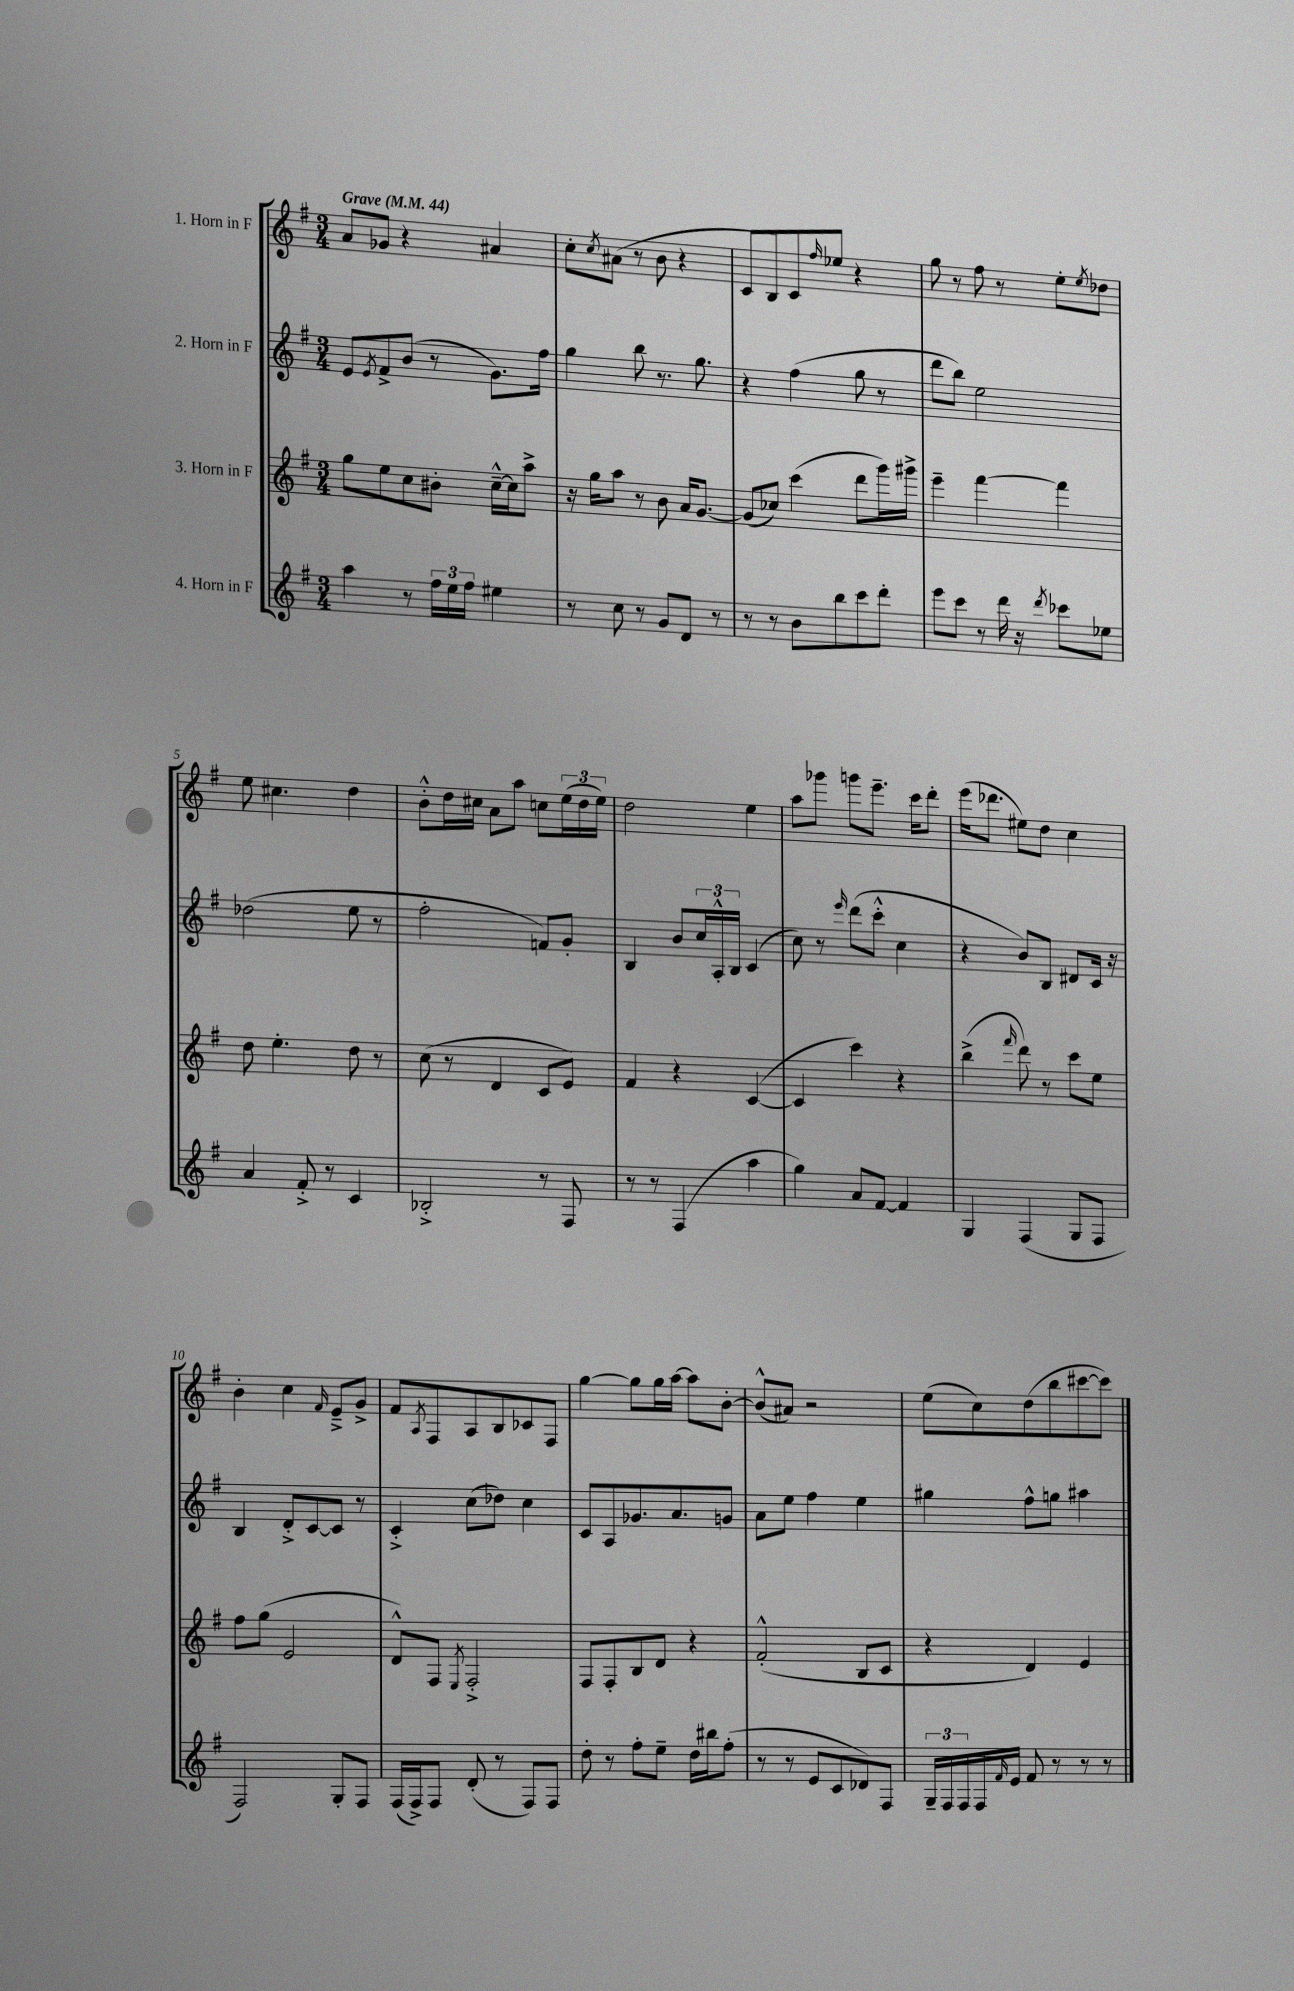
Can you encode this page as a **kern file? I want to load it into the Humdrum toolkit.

**kern	**kern	**kern	**kern
*staff4	*staff3	*staff2	*staff1
*clefG2	*clefG2	*clefG2	*clefG2
*k[f#]	*k[f#]	*k[f#]	*k[f#]
*M3/4	*M3/4	*M3/4	*M3/4
*MM44	*MM44	*MM44	*MM44
4aa\	8gg\L	8e/L	8a/L
.	.	8qe/	.
.	8ee\	8f#^/	8g-/J
8r	8cc\	(8b/J	4r
24ff#\LL	8b#'\J	8r	.
24ee\	.	.	.
24ff#\JJ	.	.	.
4ee#\	[16cc~^^\LL	8.g\L)	4a#/
.	16cc\]J	.	.
.	8aa^\J	.	.
.	.	16ff#\Jk	.
=	=	=	=
8r	16r	4gg\	8cc'\L
.	16gg\LK	.	.
.	.	.	8qcc/
8cc\	8aa\J	.	(8a#\J
8r	8r	8bb\	8r
8g/L	8b\	8.r	8b\
8d/J	16a/LK	.	4r
.	[8.g/J	8.gg\	.
8r	.	.	.
=	=	=	=
8r	(8g/]L	4r	8c/L
8r	8cc-/J)	.	8B/)
8b\L	(4ccc\	(4ff#\	8c/
.	.	.	16qqff#/
8bb\	.	.	8ee-/J
8ccc\	8ddd\L	8gg\	4r
8ddd'\J	16ggg\L)	8r	.
.	16ggg#^\JJ	.	.
=	=	=	=
8eee\L	4eee~\	8ddd\L	8gg\
8ccc\J	.	8bb\J)	8r
8r	[4fff#\	2ee\	8ff#\
16ddd\	.	.	8r
16r	.	.	.
8qddd/	.	.	.
8ccc-\L	4fff#\]	.	8ee'\L
.	.	.	8qee/
8ee-\J	.	.	8dd-\J
=	=	=	=
4a/	8dd\	(2dd-\	8ee\
.	4.ee'\	.	4.cc#\
8f#'^/	.	.	.
8r	.	.	.
4c/	8dd\	8ee\	4dd\
.	8r	8r	.
=	=	=	=
2B-'^/	(8cc\	2ff#'\	8b'^^\L
.	8r	.	16dd\L
.	.	.	16cc#\JJ
.	4d/	.	8a\L
.	.	.	8aa\J
8r	8c/L	8f/L)	8cc\L
8F#/	8e/J)	8g'/J	(24ee\L
.	.	.	24dd\
.	.	.	24ee\JJ)
=	=	=	=
8r	4f#/	4B/	2dd\
8r	.	.	.
(4F#/	4r	8b/L	.
.	.	24cc/L	.
.	.	24A'^^/	.
.	.	24B/JJ	.
4aa\	([4c/	(4c/	4ee\
=	=	=	=
4gg\)	4c/]	8cc\)	8aa\L
.	.	8r	8ggg-\J
.	.	16qqeee/	.
8a/L	4ccc\)	(8ddd\L	8ggg\L
[8f#/J	.	8ccc'^^\J	8.eee~\J
4f#/]	4r	4cc\	.
.	.	.	16ccc\LK
.	.	.	8ddd'\J
=	=	=	=
4G/	(4bb^\	4r	(16eee\LK
.	.	.	8.ddd-\J
.	16qqfff#/	.	.
(4F#/	8ddd\)	8b/L)	8ee#\L)
.	8r	8B/J	8dd\J
8G/L	8ccc\L	8d#/L	4cc\
8F#/J	8ee\J	16c/Jk	.
.	.	16r	.
=	=	=	=
2F#/)	8ff#\L	4B/	4b'\
.	(8gg\J	.	.
.	2e/	8d'^/L	4cc\
.	.	[8c/	.
.	.	.	16qqf#/
8G'/L	.	8c/]J	8e~^/L
8F#/J	.	8r	8g^/J
=	=	=	=
(16F#/LL	8d^^/L)	4c'^/	8f#/L
16F#^/J)	.	.	.
.	.	.	8qA/
8F#/J	8F#/J	.	8F#/
.	8qE/	.	.
(8d'/	2F#'^/	(8cc\L	8A/
8r	.	8dd-\J)	8B/
8F#/L)	.	4cc\	8c-/
8F#/J	.	.	8F#/J
=	=	=	=
8dd'\	8F#/L	8c/L	[4gg\
8r	8F#'/	8A/	.
8ff#'\L	8B/	8.g-/	8gg\]L
8ee~\J	8d/J	.	16gg\L
.	.	8.a/	[16aa\JJ
16dd\LL	4r	.	8aa\]L
16bb#\J	.	.	.
(8ff#'\J	.	8g/J	[8b'\J
=	=	=	=
8r	(2f#'^^/	8a\L	(8b^^/]L
8r	.	8ee\J	8a#/J)
8e/L	.	4ff#\	2r
8c/	.	.	.
8d-/)	8B/L	4ee\	.
8F#/J	8c/J	.	.
=	=	=	=
24G~/LL	4r	4gg#\	(8ee\L
24F#/	.	.	.
24F#/	.	.	.
16F#/	.	.	8cc\)
16qqf#/	.	.	.
16e/JJ	.	.	.
8f#/	4d/)	8ff#^^\L	(8dd\
8r	.	8gg\J	8bb\
8r	4e/	4aa#\	[8ccc#\
8r	.	.	8ccc#\]J)
==	==	==	==
*-	*-	*-	*-
